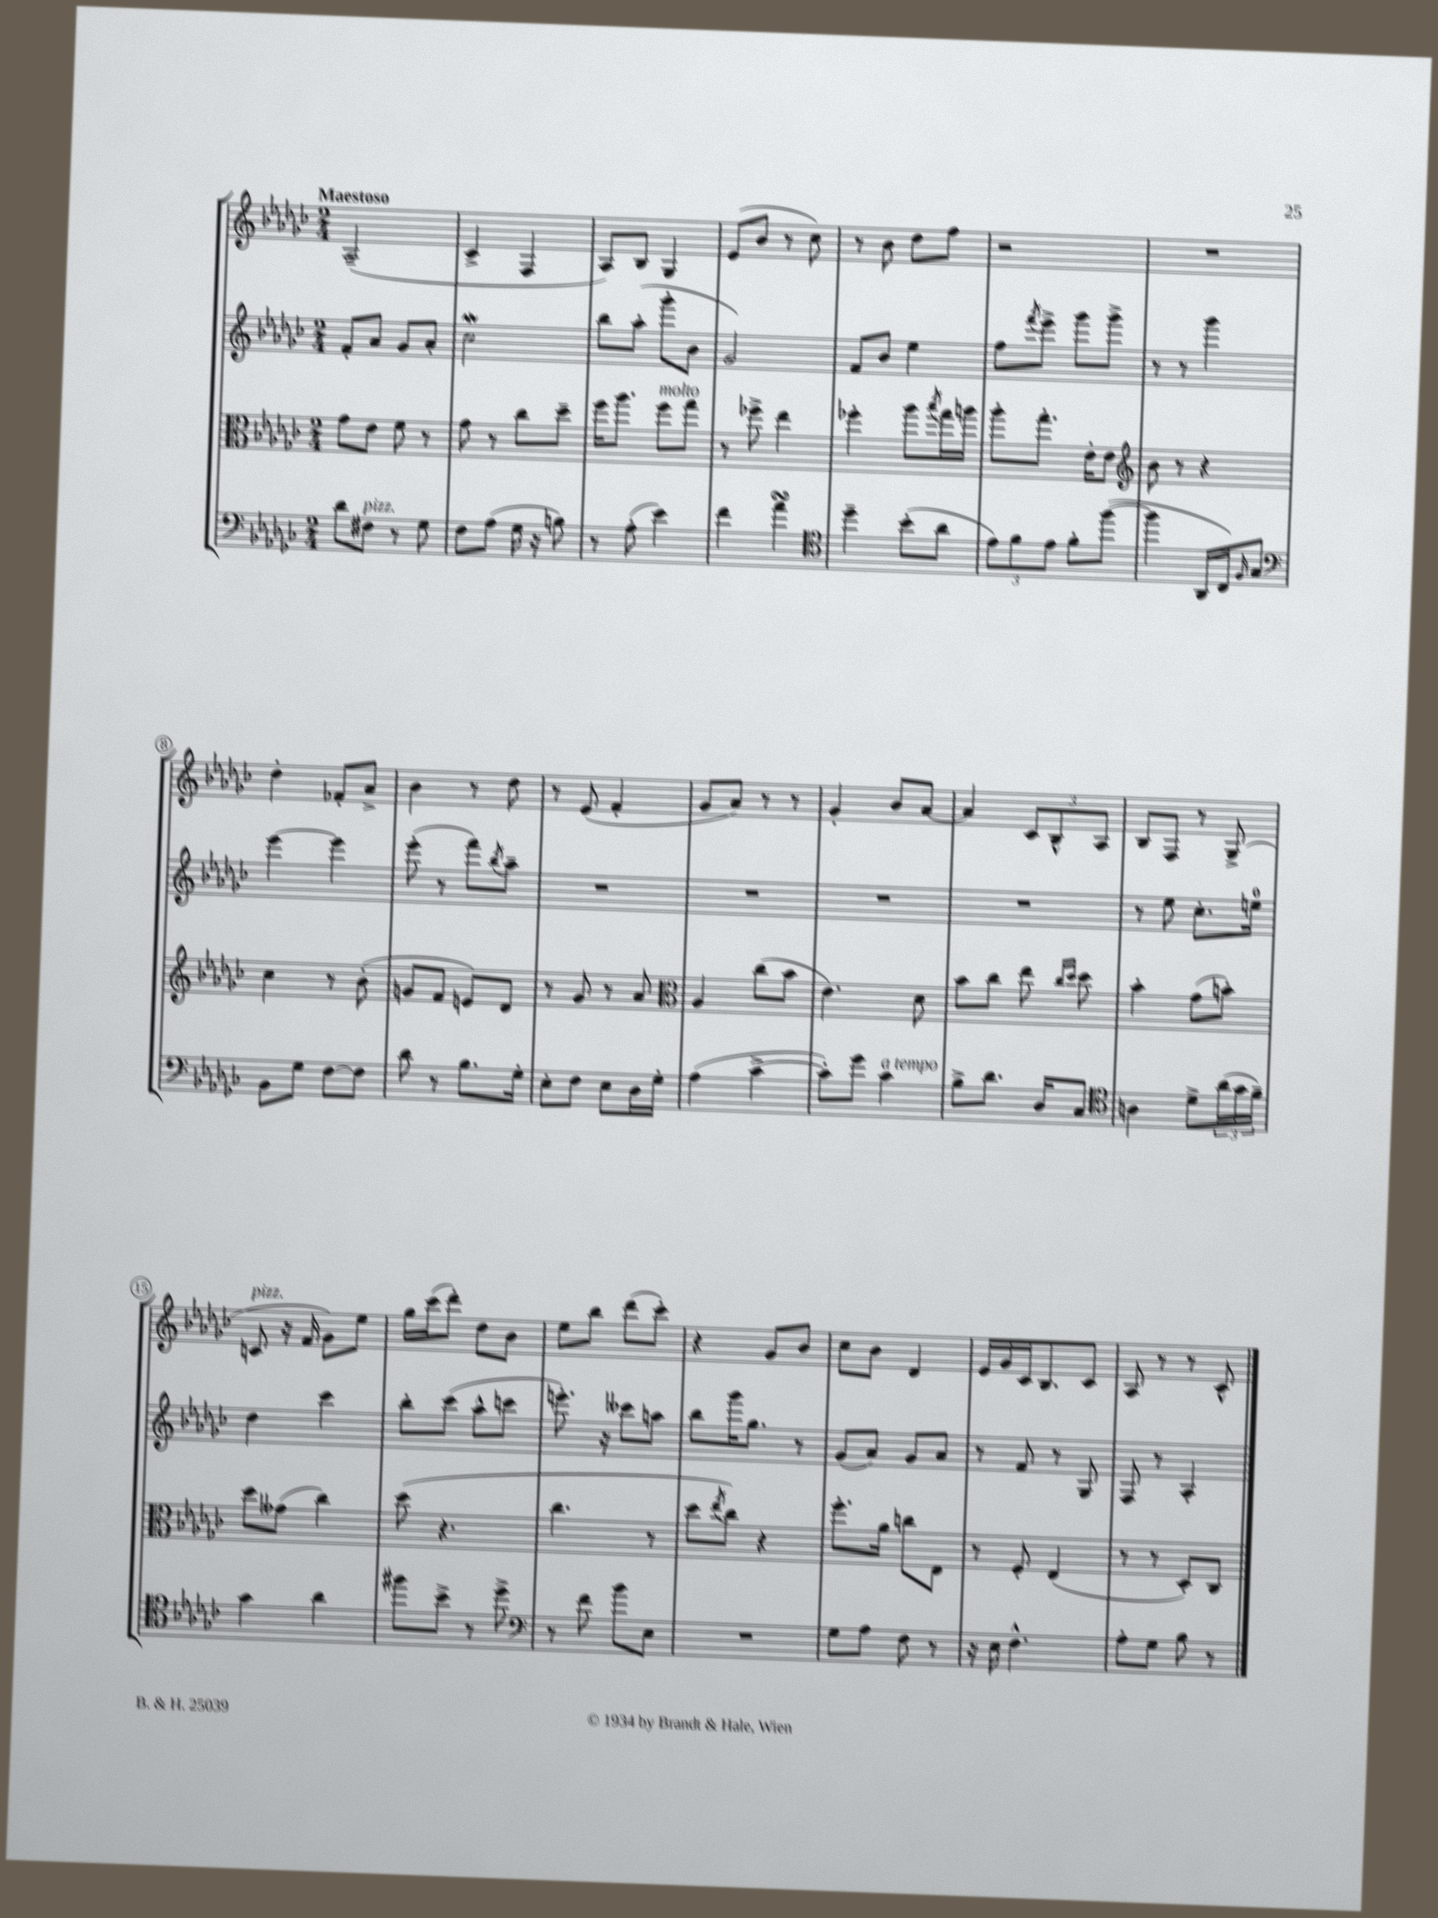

**kern	**kern	**kern	**kern
*staff4	*staff3	*staff2	*staff1
*clefF4	*clefC3	*clefG2	*clefG2
*k[b-e-a-d-g-c-]	*k[b-e-a-d-g-c-]	*k[b-e-a-d-g-c-]	*k[b-e-a-d-g-c-]
*M2/4	*M2/4	*M2/4	*M2/4
8d-	8g-	8f'	(2A-~
8F#	8e-	8a-	.
8r	8f	8g-	.
8G-	8r	8a-'	.
=	=	=	=
8F	8g-	2cc-	4c-^
(8A-	8r	.	.
16G-	8cc-	.	4F
16r	.	.	.
8B)	8dd-~	.	.
=	=	=	=
8r	16ff	8bb-	8A-)
.	8.aa-	.	.
(8A-'	.	(8aa-'	8B-
4e-)	8ff	8ggg-'	4G-
.	8gg-	8b-	.
=	=	=	=
4f	8r	2g-)	(8e-
.	8ff-^	.	8b-
4a-	4ee-	.	8r
.	.	.	8cc-)
=	=	=	=
*clefC4	*	*	*
4dd-~	4ff-'	8f	8r
.	.	8b-	8b-
(8b-'	8aa-	4ee-	8dd-
.	8qbb-	.	.
8a-	16gg-	.	8ff
.	16aa	.	.
=	=	=	=
12e-)	8aa-'	8ff	2r
12f	.	.	.
.	.	8qfff	.
.	8.gg-'	8eee-^	.
12e-	.	.	.
8f'	.	8ggg-	.
.	16e-'	.	.
([8ff	8e-	8ggg-^	.
=	=	=	=
*	*clefG2	*	*
4ff]	8b-	8r	2r
.	8r	8r	.
16AA-	4r	4ggg-	.
16C-)	.	.	.
16qqF	.	.	.
8G-	.	.	.
=	=	=	=
*clefF4	*	*	*
8BB-	4cc-	[4eee-	4dd-'
8G-	.	.	.
[8F	8r	4eee-]	8f-'
8F]	(8b-'	.	8a-^
=	=	=	=
8d-	8g	(8eee-'	4b-
8r	8f	8r	.
8.B-	8e)	8fff)	8r
.	.	8qbb-	.
.	8d-	8aa-~	8dd-
16G-'	.	.	.
=	=	=	=
8E-'	8r	2r	8r
8F	8g-	.	(8e-
8E-	8r	.	4f'
16D-	8a-	.	.
16G-'	.	.	.
=	=	=	=
*	*clefC3	*	*
(4A-	4A-	2r	8g-
.	.	.	8a-)
[4c-^	(8cc-	.	8r
.	8b-	.	8r
=	=	=	=
8c-'])	4.e-)	2r	4g-'
8g-	.	.	.
4c-	.	.	8b-
.	8d-	.	[8a-
=	=	=	=
8B-^	8b-	2r	4a-]
8.d-	8cc-	.	.
.	8ee-	.	12c-
16D-	.	.	.
.	.	.	12B-^^
.	16qqcc-	.	.
.	16qqdd-	.	.
8C-	8dd-	.	.
.	.	.	12A-
=	=	=	=
*clefC4	*	*	*
4A	4b-'	8r	8B-
.	.	8ee-	8F
8d-^	(8g-	8.cc-'	8r
(24a-	8b')	.	(8G-^
24g-	.	.	.
.	.	16ee	.
24f~)	.	.	.
=	=	=	=
4g-	8dd-	4dd-	8c
.	(8g--	.	16r
.	.	.	16f
4a-	4cc-)	4ccc-	8g-)
.	.	.	8ee-
=	=	=	=
8ff#	(8dd-	8bb-'	16gg-
.	.	.	(16ccc-
8b-^	4.r	(8ccc-	8ddd-')
8r	.	8aa-^^	8dd-
8dd-^	.	8ccc	8b-
=	=	=	=
*clefF4	*	*	*
8r	4.cc-	8.eee')	8ee-
8f	.	.	8bb-
.	.	16r	.
8b-	.	8ccc--	(8ddd-
8E-	8r	8aa	8ccc-')
=	=	=	=
2r	8dd-	8bb-	4r
.	8qee-	.	.
.	8cc-)	16ggg-	.
.	.	8.gg-	.
.	4r	.	8g-
.	.	8r	8b-
=	=	=	=
8G-	8.ff'	(8g-	8cc-
8A-	.	8a-)	8b-
.	16a-	.	.
8F	8cc	8g-	4d-
8r	8E-	8a-	.
=	=	=	=
16r	8r	8r	16e-
16E-	.	.	16g-
4.F^^	8F'	8f	16c-
.	.	.	8.B-
.	(4E-	8r	.
.	.	8G-	8c-
=	=	=	=
8A-'	8r	8F	8A-
8G-	8r	8r	8r
8B-	8D-')	4A-'	8r
8r	8C-	.	8c-^^
==	==	==	==
*-	*-	*-	*-
